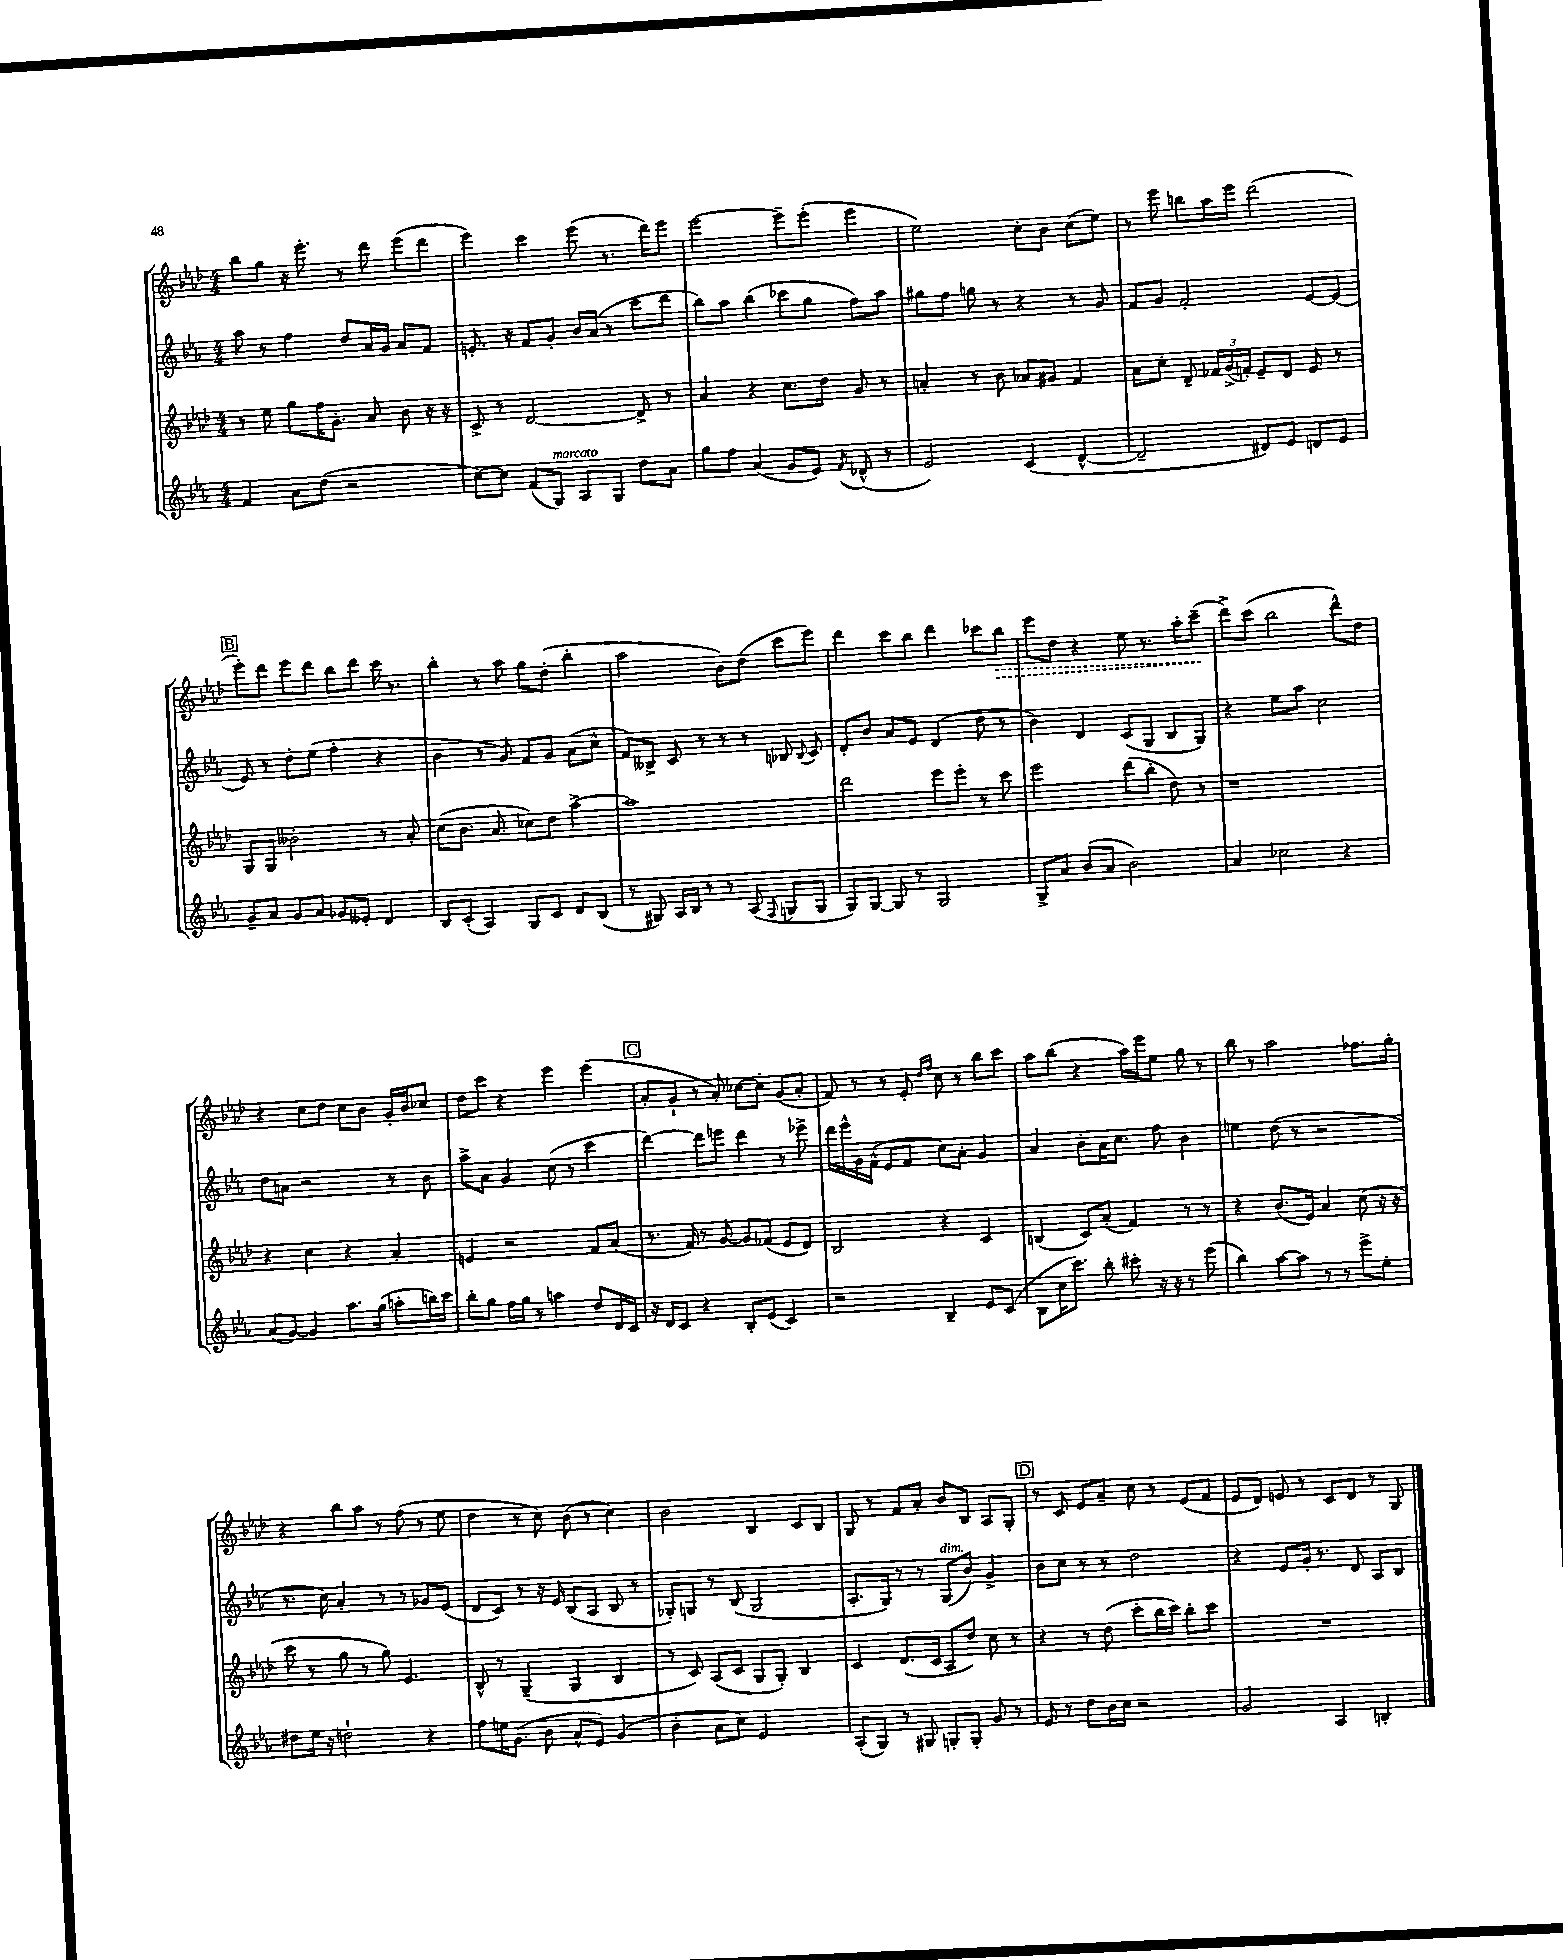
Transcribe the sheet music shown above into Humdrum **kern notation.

**kern	**kern	**kern	**kern	**dynam
*part4	*part3	*part2	*part1	*part1
*staff4	*staff3	*staff2	*staff1	*staff1
*clefG2	*clefG2	*clefG2	*clefG2	*
*k[b-e-a-]	*k[b-e-a-d-]	*k[b-e-a-]	*k[b-e-a-d-]	*
*M4/4	*M4/4	*M4/4	*M4/4	*
=21	=21	=21	=21	=21
4f/	8r	8aa-\	8bb-\L	.
.	8ee-\	8r	8gg\J	.
8a-\L	8gg\L	4ff\	16r	.
.	.	.	8.eee-'\	.
(8dd\J	16ff\K	.	.	.
.	8.g'\J	.	.	.
2r	.	8dd/L	8r	.
.	8a-/	16a-/L	8ddd-\	.
.	.	16g/JJ	.	.
.	8b-\	8a-/L	(8eee-\L	.
.	16r	8f/J	8ddd-\J	.
.	16r	.	.	.
=22	=22	=22	=22	=22
[8cc\L)	8c^/	8.en'/	4eee-\)	.
8cc\J]	8r	.	.	.
.	.	16r	.	.
(8f/L	[2d-/	8f/L	4ccc\	.
!LO:TX:a:i:t=marcato	!	!	!	!
8G/J)	.	8g'/J	.	.
8A-/L	.	16b-/LL	(8eee-\	.
.	.	(16a-/JJ	.	.
8G/J	.	8r	8.r	.
8dd\L	8d-^/]	8ccc\L	.	.
.	.	.	16ddd-\KL)	.
8a-\J	8r	8ddd\J	8eee-\J	.
=23	=23	=23	=23	=23
8gg\L	4a-/	8bb-\L)	[2eee-\	.
8ff\J	.	8aa-\J	.	.
(4a-/	4r	(4bb-\	.	.
8g/L	8.cc\L	8ccc-X\L	8eee-~\L]	.
8e-/J)	.	8gg\J	(8eee-'\J	.
.	16dd-\Jk	.	.	.
8qf/	.	.	.	.
(8d-X^^/	8g/	8ff\L)	4eee-\	.
8r	8r	8aa-\J	.	.
=24	=24	=24	=24	=24
2e-/)	4an'/	8gg#X\L	2ee-\)	.
.	.	8ff\J	.	.
.	8r	8ggn\	.	.
.	8b-\	8r	.	.
(4c/	8a-X/L	4r	8cc'\L	.
.	8g#X/J	.	8b-\J	.
[4d^^/	4f/	8r	(8cc\L	.
.	.	8g/	8ee-\J)	.
=25	=25	=25	=25	=25
2d~/]	8a-\L	8f/L	8r	.
.	8cc'\J	8g/J	8eee-\	.
.	8d-~/	2f'/	8bbn\L	.
.	24f-X/LL	.	16aa-\L	.
.	(24g^/	.	.	.
.	.	.	16eee-\JJ	.
.	24fn'/JJ)	.	.	.
8d#X/L)	8e-~/L	.	(2ddd-\	.
8e-/J	8d-/J	.	.	.
8dn/L	8e-/	[8e-/L	.	.
8e-/J	8r	(8e-/J]	.	.
!!LO:LB:g=z
!!LO:REH:place=s1:t=B
=26	=26	=26	=26	=26
8g~/L	8G/L	8e-/)	8eee-'\L)	.
8a-/J	8G/J	8r	8ddd-\J	.
8g/L	2b--X'\	8dd'\L	8eee-\L	.
8a-/J	.	(8ee-\J	8ddd-\J	.
8g-X/L	.	4ff'\	8bb-\L	.
8e--X'/J	.	.	8ddd-\J	.
4d/	8r	4r	16ccc\	.
.	.	.	8.r	.
.	8a-'/	.	.	.
=27	=27	=27	=27	=27
8B-/L	(8cc\L	4b-\	4bb-'\	.
(8c'/J	8.b-\J	.	.	.
4A-/)	.	8r	8r	.
.	8.a-/	.	.	.
.	.	8g/)	8aa-\	.
8G/L	8cc-X\L)	8f/L	8gg\L	.
8c/J	8dd-\J	8g/J	(8dd-'\J	.
8d/L	[4aa-^\	(8a-\L	4bb-'\	.
(8B-/J	.	8cc^^\J	.	.
=28	=28	=28	=28	=28
8r	1aa-]	8f/L)	2aa-\	.
8G#X/)	.	8B--X^/J	.	.
16A-/LL	.	8c/	.	.
16B-/JJ	.	.	.	.
8r	.	8r	.	.
8r	.	8r	8b-\L)	.
(8A-/	.	8r	(8dd-\J	.
8qqF/	.	.	.	.
8Gn/L	.	8B-X/	8ccc\L	.
.	.	8qqB-/	.	.
8G/J	.	8c/	8eee-\J)	.
=29	=29	=29	=29	=29
8G/L)	2ddd-\	8d'/L	4ddd-\	.
[8G/J	.	8b-/J	.	.
8G/]	.	8a-/L	8ccc\L	.
8r	.	8e-/J	8bb-\J	.
2G/	8eee-\L	(4d/	4ddd-\	.
.	8eee-'\J	.	.	.
.	8r	8dd\	8ccc-X\L	.
!	!	!	!	!LO:HP:b
.	8ccc\	8r	8bb-\J	>
=30	=30	=30	=30	=30
8G^/L	2eee-\	4b-\)	8eee-\L	.
8a-/J	.	.	8dd-\J	.
(8b-/L	.	4d/	4r	.
8a-/J	.	.	.	.
2b-\)	(8ddd-\L	(8c/L	8ee-\	.
.	8bb-'\J	8G/J	8.r	.
.	8dd-\)	8B-/L	.	.
.	.	.	16aa-'\KL	.
.	8r	8G/J)	(8ccc~\J	.
.	.	.	.	]
=31	=31	=31	=31	=31
4a-/	1r	4r	8ddd-^\L)	.
.	.	.	(8ccc\J	.
2cc-X\	.	8ee-\L	2bb-\	.
.	.	8aa-\J	.	.
.	.	2cc\	.	.
4r	.	.	8ddd-^^\L)	.
.	.	.	8dd-\J	.
!!LO:LB:g=z
=32	=32	=32	=32	=32
(8a-/L	4r	8dd\L	4r	.
[8g/J)	.	8an\J	.	.
4g/]	4cc\	2r	8cc\L	.
.	.	.	8dd-\J	.
8.aa-\L	4r	.	8cc\L	.
.	.	.	8b-\J	.
(16gg\Jk	.	.	.	.
8aan'\L	4a-'/	8r	16g'/LL	.
.	.	.	16b-/J	.
16bbn\L)	.	8b-\	8cc-X/J	.
16ccc\JJ	.	.	.	.
=33	=33	=33	=33	=33
8bb-'\L	4en/	8aa-^\L	8dd-\L	.
8gg\J	.	8a-\J	8ccc\J	.
16ff\LL	2r	4g/	4r	.
16gg\JJ	.	.	.	.
8r	.	.	.	.
4aan\	.	(8cc\	4eee-\	.
.	.	8r	.	.
8dd/L	8f/L	4ccc\	(4eee-\	.
16d/L	(8a-/J	.	.	.
16c/JJ	.	.	.	.
!!LO:REH:place=s1:t=C
=34	=34	=34	=34	=34
16r	8.r	[4ddd\)	8a-'/L	.
16d/KL	.	.	.	.
8c/J	.	.	8g`/J	.
.	16f/)	.	.	.
4r	8r	8ddd\L]	8r	.
.	[8g/	8eeen\J	8a-'/)	.
8B-'/L	8g/L]	4ddd\	[8cc-X\L	.
(8e-/J	(8f-X/J	.	8cc-'\J]	.
4c/)	8e-/L	8r	(8g/L	.
.	8d-/J)	8eee-X^\	8a-'/J	.
=35	=35	=35	=35	=35
2r	2B-/	16ddd\LL	8f/)	.
.	.	16eee-^^\	.	.
.	.	16g\	8r	.
.	.	(16f^^\JJ	.	.
.	.	8e-/L	8r	.
.	.	8f/J	8e-'/	.
.	.	.	16qqdd-/LL	.
.	.	.	16qqff/JJ	.
4B-~/	4r	8cc\L)	8cc\	.
.	.	8a-'\J	8r	.
8e-/L	4c/	4g/	8bb-\L	.
(8c/J	.	.	8ccc\J	.
=36	=36	=36	=36	=36
8B-\L	(4Bn/	4a-/	8aa-\L	.
16cc\K	.	.	(8bb-\J	.
8.ccc\J)	.	.	.	.
.	8c/L)	8b-'\L	4r	.
8bb-'\	(8a-'/J	16a-\K	.	.
.	.	8.cc\J	.	.
8ccc#X'\	4f/)	.	16aa-\LL)	.
.	.	.	16eee-\J	.
16r	.	8ff\	8ee-\J	.
16r	.	.	.	.
8r	8r	4b-\	8gg\	.
(8eee-\	8r	.	8r	.
=37	=37	=37	=37	=37
4bb-\)	4r	4een\	8bb-\	.
.	.	.	8r	.
[8aa-\L	(8.b-/L	(8dd\	2aa-\	.
8aa-\J]	.	8r	.	.
.	16e-/Jk)	.	.	.
8r	4a-/	2r	.	.
8r	.	.	.	.
8eee-^\L	(8cc\	.	8.ff-X\L	.
8ee-'\J	16r	.	.	.
.	16r	.	16gg'\Jk	.
!!LO:LB:g=z
=38	=38	=38	=38	=38
8dd#X\L	8ccc\	8.r	4r	.
16ee-\Jk	8r	.	.	.
16r	.	16cc\)	.	.
2ddn`\	8gg\	4a-'/	8bb-\L	.
.	8r	.	8aa-\J	.
.	8gg\)	8r	8r	.
.	4.e-/	8r	(8ff\	.
4r	.	8g-X/L	8r	.
.	.	(8e-/J	8ee-\	.
=39	=39	=39	=39	=39
8ff\L	8B-^^/	8d/L	4dd-\	.
16een\K	8r	8c/J)	.	.
(8.g\J	.	.	.	.
.	(4G~/	8r	8r	.
8b-\	.	16r	8cc\)	.
.	.	16e-/	.	.
8a-^^/L	4G/	(8B-/L	(8b-\	.
8e-/J)	.	8A-/J	8r	.
(4g/	4B-/	8B-/	4cc\)	.
.	.	8r	.	.
=40	=40	=40	=40	=40
4b-'\	8r	8G-X'/L)	2b-\	.
.	8c/)	8Gn/J	.	.
8a-\L	(8A-/L	8r	.	.
8cc\J)	8c/J	(8B-/	.	.
2e-/	8G/L	2G/	4B-/	.
.	8G'/J)	.	.	.
.	4B-/	.	8c/L	.
.	.	.	8B-/J	.
=41	=41	=41	=41	=41
(8A-'/L	4c/	8.A-'/L	8G/	.
8G/J)	.	.	8r	.
.	.	16G/Jk)	.	.
8r	(8.d-/L	8r	8f/L	.
8G#X/	.	8r	8a-'/J	.
.	16c/Jk	.	.	.
!	!	!LO:TX:a:i:t=dim.	!	!
8Gn'/L	8A-/L	(8G/L	8b-/L	.
8G'/J	8dd-/J)	8b-/J)	8B-/J	.
8g/	8cc\	4g^/	8A-/L	.
8r	8r	.	8G'/J	.
!!LO:REH:place=s1:t=D
=42	=42	=42	=42	=42
8e-/	4r	8b-\L	8r	.
8r	.	8cc\J	8c/	.
8dd\L	8r	8r	8e-/L	.
16b-\L	(8dd-\	8r	8a-~/J	.
16cc\JJ	.	.	.	.
2r	8ccc'\L	2dd\	8cc\	.
.	16bb-\L	.	8r	.
.	16ccc\JJ)	.	.	.
.	8bb-'\L	.	(8e-/L	.
.	8ccc\J	.	8f/J	.
=43	=43	=43	=43	=43
2g/	1r	4r	8e-/L	.
.	.	.	8d-/J)	.
.	.	8e-/L	8en/	.
.	.	16g'/Jk	8r	.
.	.	8.r	.	.
4A-/	.	.	8c/L	.
.	.	8d/	8d-/J	.
4Bn'/	.	8A-/L	8r	.
.	.	8B-/J	8G/	.
==	==	==	==	==
*-	*-	*-	*-	*-
